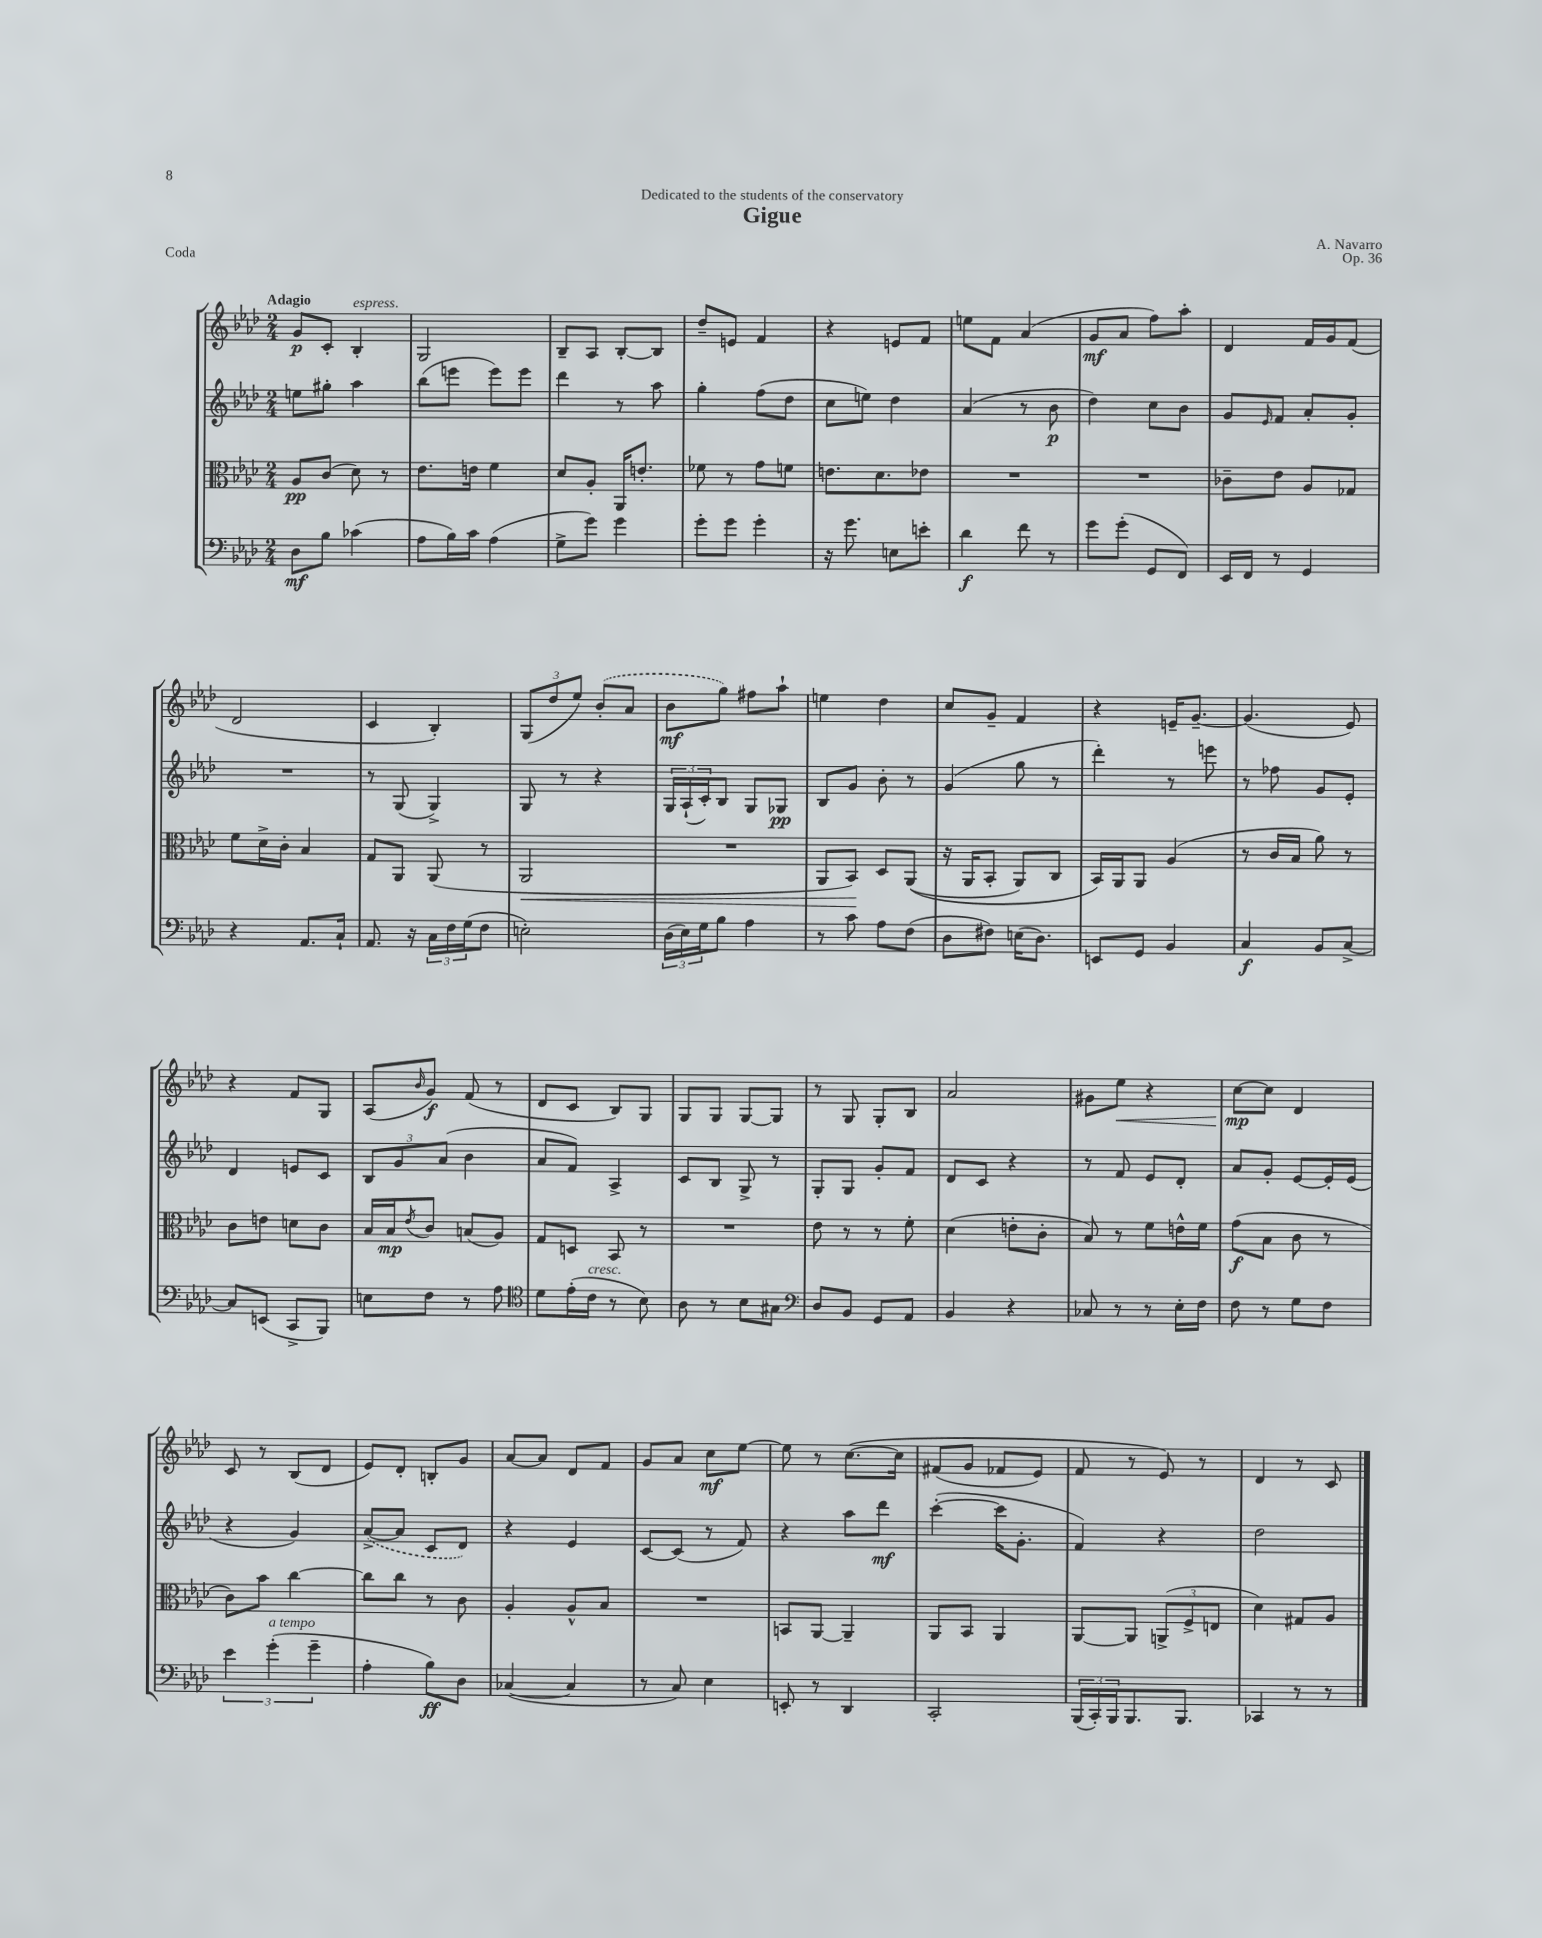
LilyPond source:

\header { title = "Gigue" composer = "A. Navarro" dedication = "Dedicated to the students of the conservatory" opus = "Op. 36" piece = "Coda" }
<<
\new StaffGroup <<
\new Staff = "s0" {
    \clef treble \key aes \major \numericTimeSignature \time 2/4 \tempo "Adagio"
    g'8\p c'8-. bes4-.^\markup { \italic "espress." } |
    g2 |
    bes8-- aes8 bes8~-. bes8 |
    des''8-- e'8 f'4 |
    r4 e'8 f'8 |
    e''8 f'8 aes'4( |
    g'8\mf aes'8 f''8) aes''8-. |
    des'4 f'16 g'16 f'8( |
    des'2 |
    c'4 bes4-.) |
    \tuplet 3/2 { g8( des''8 ees''8) } \once \slurDashed bes'8-.( aes'8 |
    bes'8\mf g''8) fis''8 aes''8-! |
    e''4 des''4 |
    c''8 g'8-- f'4 |
    r4 e'16-- g'8.~-- |
    g'4.( ees'8) |
    r4 f'8 g8 |
    aes8( \grace { bes'16 } g'8\f) f'8( r8 |
    des'8 c'8 bes8) g8 |
    g8 g8 g8~ g8 |
    r8 g8 g8-. bes8 |
    aes'2 |
    gis'8 ees''8\< r4 |
    c''8~\mp\! c''8 des'4 |
    c'8 r8 bes8( des'8 |
    ees'8) des'8-. b8-. g'8 |
    aes'8~ aes'8 des'8 f'8 |
    g'8 aes'8 c''8\mf ees''8~ |
    ees''8 r8 c''8.~\( c''16 |
    fis'8( g'8 fes'8 ees'8) |
    f'8 r8 ees'8\) r8 |
    des'4 r8 c'8 \bar "|." |
}
\new Staff = "s1" {
    \clef treble \key aes \major \numericTimeSignature \time 2/4
    e''8 gis''8-. aes''4 |
    bes''8( e'''8 e'''8) e'''8 |
    des'''4 r8 aes''8 |
    g''4-. f''8( des''8 |
    c''8 e''8) des''4 |
    aes'4( r8 bes'8\p |
    des''4) c''8 bes'8 |
    g'8 \grace { ees'16 } f'8 aes'8-. g'8-. |
    R2 |
    r8 g8( g4->) |
    g8 r8 r4 |
    \tuplet 3/2 { g16 aes16-!( c'16-.) } bes8 g8 ges8\pp |
    bes8 g'8 bes'8-. r8 |
    g'4( g''8 r8 |
    des'''4-.) r8 e'''8 |
    r8 fes''8 g'8 ees'8-. |
    des'4 e'8 c'8 |
    \tuplet 3/2 { bes8 g'8 aes'8( } bes'4 |
    aes'8 f'8) aes4-> |
    c'8 bes8 g8-> r8 |
    g8-. g8 g'8-. f'8 |
    des'8 c'8 r4 |
    r8 f'8 ees'8 des'8-. |
    aes'8 g'8-. ees'8~ ees'16-. ees'16( |
    r4 g'4) |
    \once \slurDashed aes'8~->( aes'8 c'8 des'8) |
    r4 ees'4 |
    c'8~ c'8( r8 f'8) |
    r4 aes''8 des'''8\mf |
    c'''4~-.( c'''16 g'8.-. |
    f'4) r4 |
    des''2 \bar "|." |
}
\new Staff = "s2" {
    \clef alto \key aes \major \numericTimeSignature \time 2/4
    aes8\pp c'8( des'8) r8 |
    ees'8. e'16 f'4 |
    des'8 aes8-. aes,16 e'8.-. |
    fes'8 r8 g'8 f'8 |
    e'8. des'8. ees'8 |
    R2 |
    R2 |
    ces'8-- ees'8 aes8 ges8 |
    f'8 des'16-> c'16-. bes4 |
    g8 aes,8 aes,8( r8 |
    aes,2\< |
    R2 |
    aes,8 bes,8\!) des8 aes,8(\( |
    r16 aes,16 bes,8-. aes,8) c8 |
    bes,16\) aes,16 aes,8 aes4( |
    r8 c'16 bes16 aes'8) r8 |
    c'8 e'8 d'8 c'8 |
    bes16 bes16\mp \acciaccatura { ees'8 } c'8 b8( aes8) |
    g8 d8 bes,8 r8 |
    R2 |
    ees'8 r8 r8 f'8-. |
    des'4( e'8-. c'8-. |
    bes8) r8 f'8 e'16-^ f'16 |
    g'8\f( bes8 c'8 r8 |
    c'8) bes'8 c''4~ |
    c''8 c''8 r8 c'8 |
    aes4-. aes8-^ bes8 |
    R2 |
    b,8 aes,8~ aes,4-- |
    aes,8 bes,8 aes,4 |
    aes,8~ aes,8 \tuplet 3/2 { a,8->( f8-> e8 } |
    des'4) gis8 aes8 \bar "|." |
}
\new Staff = "s3" {
    \clef bass \key aes \major \numericTimeSignature \time 2/4
    des8\mf bes8 ces'4( |
    aes8 bes16) c'16 aes4( |
    g8-> g'8) g'4 |
    g'8-. g'8 g'4-. |
    r16 g'8. e8 e'8-. |
    des'4\f f'8 r8 |
    g'8 g'8-.( g,8 f,8) |
    ees,16 f,16 r8 g,4 |
    r4 aes,8. c16-! |
    aes,8. r16 \tuplet 3/2 { c16 f16 g16( } f8 |
    e2-.) |
    \tuplet 3/2 { des16( ees16) g16 } bes8 aes4 |
    r8 c'8 aes8 f8( |
    des8 fis8) e16( des8.) |
    e,8 g,8 bes,4 |
    c4\f bes,8 c8~-> |
    c8 e,8( c,8-> bes,,8) |
    e8 f8 r8 aes8 |
    \clef tenor des'8 ees'16-.( c'16^\markup { \italic "cresc." } r8 bes8) |
    aes8 r8 bes8 gis8 |
    \clef bass des8 bes,8 g,8 aes,8 |
    bes,4 r4 |
    ces8 r8 r8 ees16-. f16 |
    f8 r8 g8 f8 |
    \tuplet 3/2 { ees'4 g'4-.^\markup { \italic "a tempo" }( g'4-- } |
    aes4-. bes8\ff) des8 |
    ces4~( ces4 |
    r8 c8) ees4 |
    e,8-. r8 des,4 |
    c,2-. |
    \tuplet 3/2 { bes,,16( c,16-.) bes,,16 } bes,,8. bes,,8. |
    ces,4 r8 r8 \bar "|." |
}
>>
>>
\layout { \context { \Score \remove "Bar_number_engraver" } }
